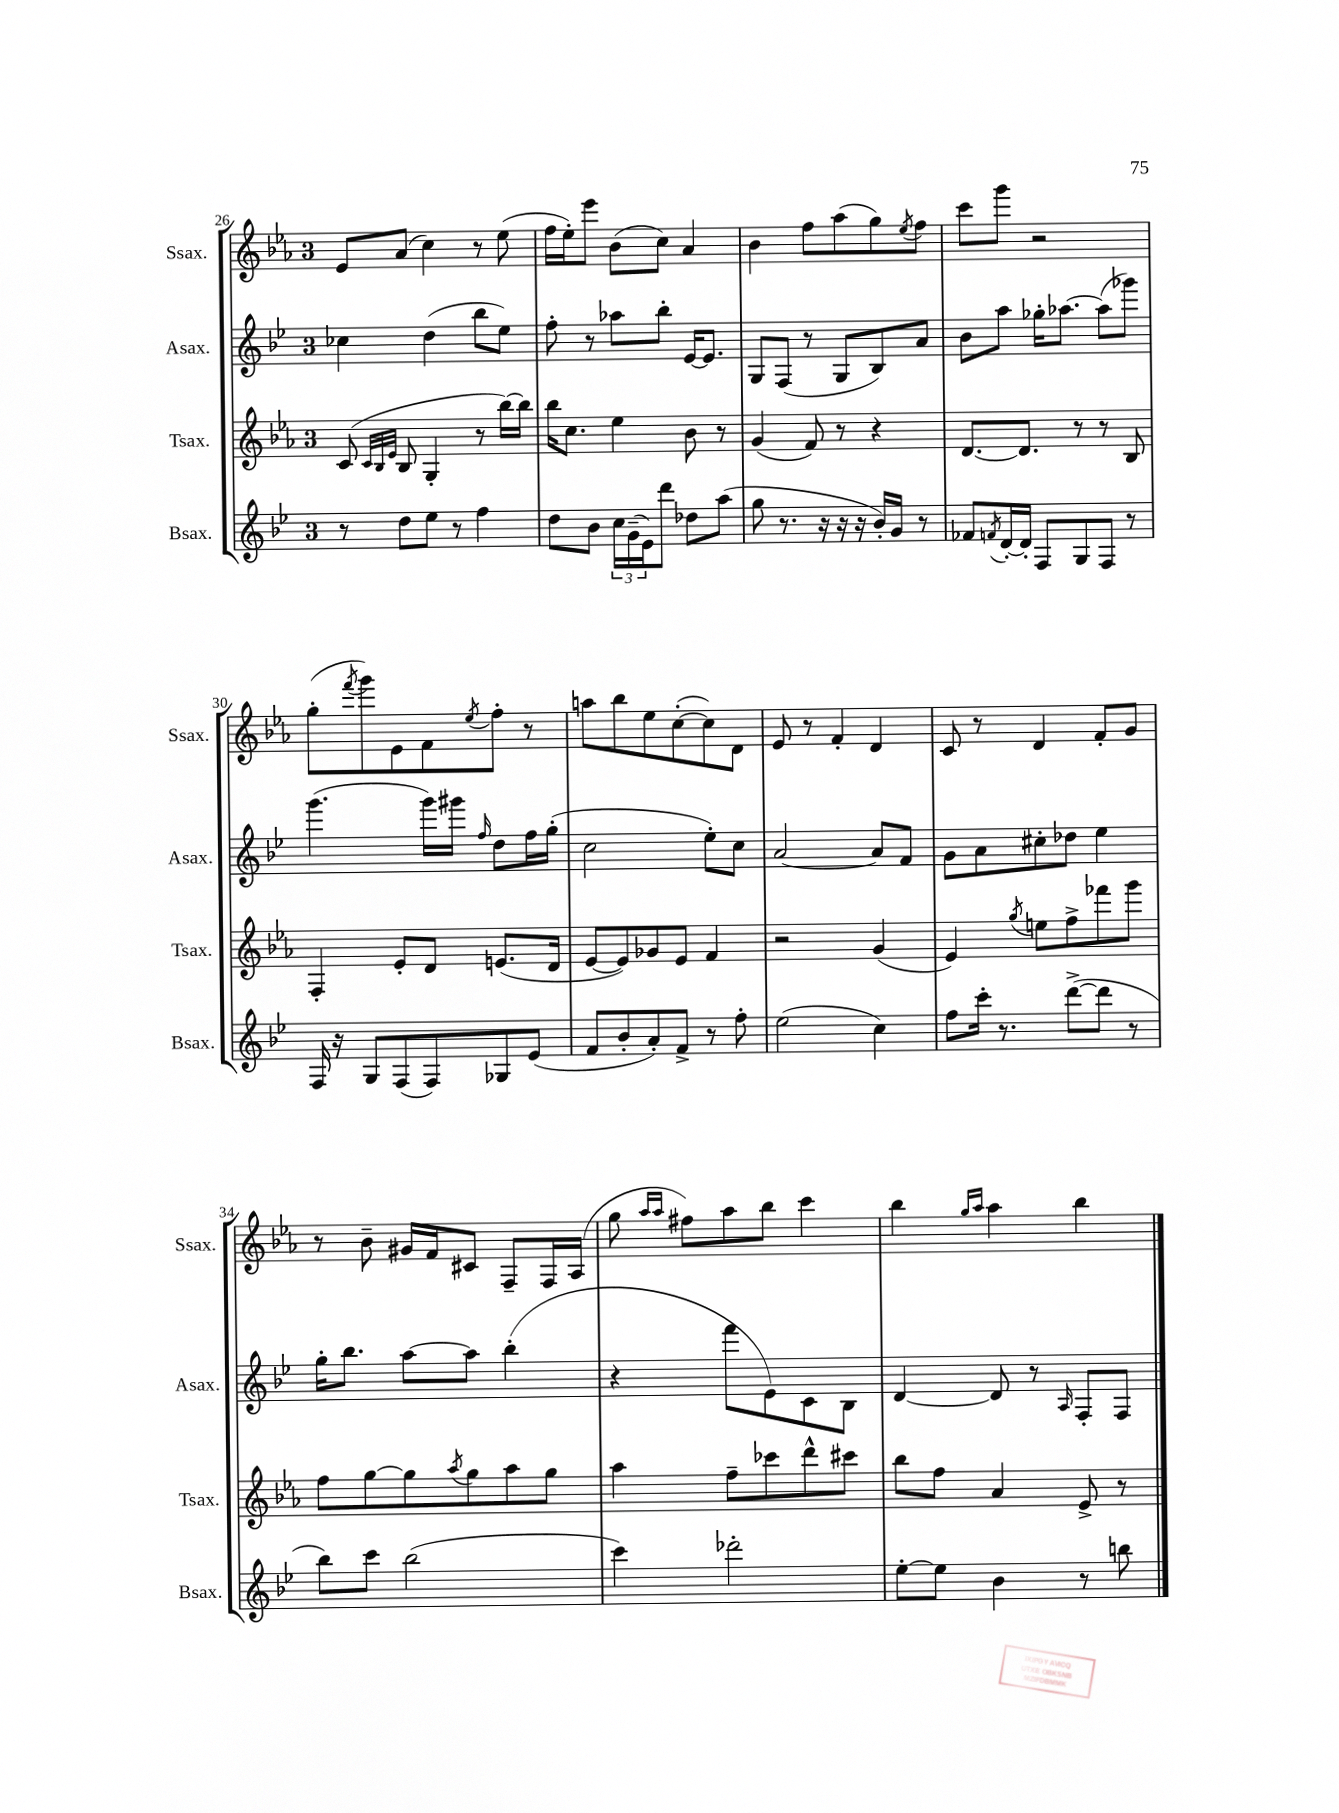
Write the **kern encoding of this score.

**kern	**kern	**kern	**kern
*staff4	*staff3	*staff2	*staff1
*clefG2	*clefG2	*clefG2	*clefG2
*k[b-e-]	*k[b-e-a-]	*k[b-e-]	*k[b-e-a-]
*M3/4	*M3/4	*M3/4	*M3/4
8r	(8c	4cc-	8e-
.	32qqc	.	.
.	32qqB-	.	.
.	32qqe-	.	.
8dd	8B-	.	(8a-
8ee-	4G'	(4dd	4cc)
8r	.	.	.
4ff	8r	8bb-	8r
.	[16bb-)	8ee-)	(8ee-
.	16bb-]	.	.
=	=	=	=
8dd	16bb-	8ff'	16ff
.	8.cc	.	16ee-')
8b-	.	8r	8eee-
24cc	4ee-	8aa-	(8b-
(24g~	.	.	.
24e-)	.	.	.
8ddd	.	8bb-'	8cc)
8dd-	8b-	[16e-	4a-
.	.	8.e-]	.
(8aa	8r	.	.
=	=	=	=
8gg	(4g	8G	4b-
8.r	.	(8F	.
.	8f)	8r	8ff
16r	.	.	.
16r	8r	8G	(8aa-
16r	.	.	.
16b-')	4r	8B-)	8gg)
16g	.	.	.
.	.	.	8qee-
8r	.	8a	8ff
=	=	=	=
8f-	[8.d	8b-	8ccc
8qf	.	.	.
[16d'	.	8aa	8ggg
16d']	8.d]	.	.
8F	.	16gg-'	2r
.	.	[8.aa-	.
8G	8r	.	.
8F	8r	(8aa-]	.
8r	8B-	8ggg-)	.
=	=	=	=
16F	4F'	(4.ggg	(8gg'
16r	.	.	.
.	.	.	8qfff
8G	.	.	8ggg)
(8F	8e-'	.	8e-
8F)	8d	16ggg)	8f
.	.	16ggg#	.
.	.	16qqff	8qee-
8G-	(8.e	8dd	8ff'
(8e-	.	16ff	8r
.	16d	(16gg'	.
=	=	=	=
8f	[8e-	2cc	8aa
8b-'	8e-])	.	8bb-
8a')	8g-	.	8ee-
8f^	8e-	.	([8cc'
8r	4f	8ee-')	8cc])
8ff'	.	8cc	8d
=	=	=	=
(2ee-	2r	[2a	8e-
.	.	.	8r
.	.	.	4f'
4cc)	(4g	8a]	4d
.	.	8f	.
=	=	=	=
8ff	4e-)	8g	8c
16ccc'	.	8a	8r
8.r	.	.	.
.	8qgg	.	.
.	8ee	8cc#'	4d
([8ddd^	8ff^	8dd-	.
8ddd]	8fff-	4ee-	8f'
8r	8ggg	.	8g
=	=	=	=
8bb-)	8ff	16gg'	8r
.	.	8.bb-	.
8ccc	[8gg	.	8b-~
(2bb-	8gg]	[8aa	16g#
.	.	.	16f
.	8qaa-	.	.
.	8gg	8aa]	8c#
.	8aa-	(4bb-'	8F~
.	8gg	.	16F
.	.	.	(16A-
=	=	=	=
4ccc)	4aa-	4r	8gg
.	.	.	16qqaa-
.	.	.	16qqaa-
.	.	.	8ff#)
2ddd-'	8ff~	8fff	8aa-
.	8ccc-	8e-)	8bb-
.	8ddd^^	8c	4ccc
.	8ccc#	8B-	.
=	=	=	=
[8ee-'	8bb-	[4d	4bb-
8ee-]	8ff	.	.
.	.	.	16qqgg
.	.	.	16qqaa-
4b-	4a-	8d]	4aa-
.	.	8r	.
.	.	16qqA	.
8r	8e-^	8F'	4bb-
8bb	8r	8F	.
==	==	==	==
*-	*-	*-	*-
